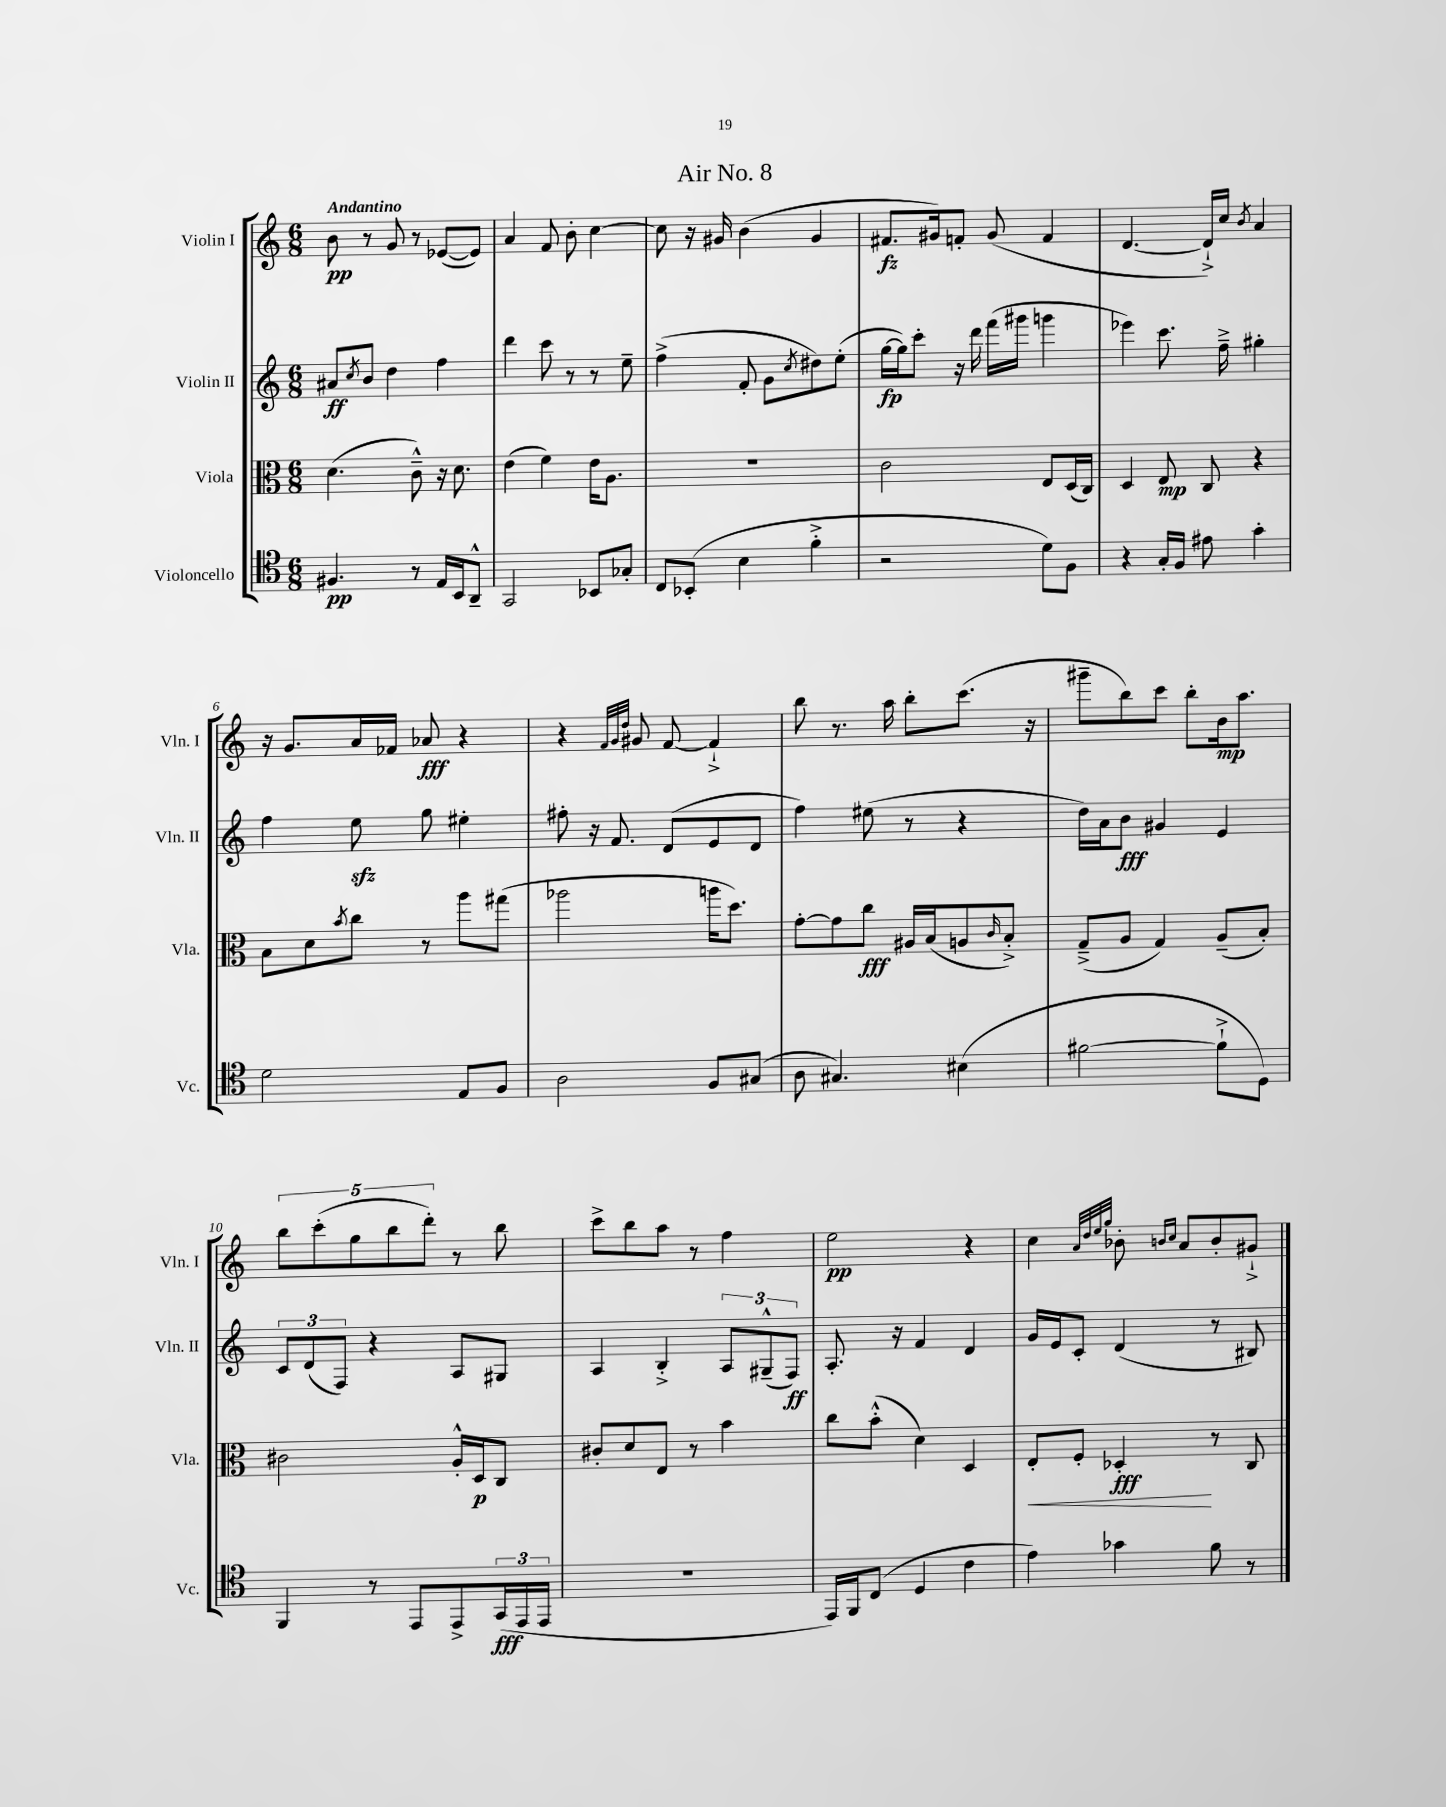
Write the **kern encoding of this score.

**kern	**dynam	**kern	**dynam	**kern	**dynam	**kern	**dynam
*part4	*part4	*part3	*part3	*part2	*part2	*part1	*part1
*staff4	*staff4	*staff3	*staff3	*staff2	*staff2	*staff1	*staff1
*I"Violoncello	*	*I"Viola	*	*I"Violin II	*	*I"Violin I	*
*I'Vc.	*	*I'Vla.	*	*I'Vln. II	*	*I'Vln. I	*
*clefC4	*	*clefC3	*	*clefG2	*	*clefG2	*
*k[]	*	*k[]	*	*k[]	*	*k[]	*
*M6/8	*	*M6/8	*	*M6/8	*	*M6/8	*
=1	=1	=1	=1	=1	=1	=1	=1
!	!	!	!	!	!	!LO:TX:a:B:t=Andantino	!
4.F#X/	pp	(4.d\	.	8a#X/L	ff	8b\	pp
.	.	.	.	8qcc/	.	.	.
.	.	.	.	8b/J	.	8r	.
.	.	.	.	4dd\	.	8g/	.
8r	.	8c~^^\)	.	.	.	8r	.
16E/LL	.	16r	.	4ff\	.	([8e-X/L	.
16BB/J	.	8.d\	.	.	.	.	.
8AA~^^/J	.	.	.	.	.	8e-/J])	.
=2	=2	=2	=2	=2	=2	=2	=2
2GG/	.	(4e\	.	4ddd\	.	4a/	.
.	.	4f\)	.	8ccc\	.	8f/	.
.	.	.	.	8r	.	8b'\	.
8BB-X/L	.	16e\KL	.	8r	.	[4cc\	.
.	.	8.A\J	.	.	.	.	.
8G-X'/J	.	.	.	8ee~\	.	.	.
=3	=3	=3	=3	=3	=3	=3	=3
8C/L	.	2.r	.	(4ff^\	.	8cc\]	.
(8BB-X'/J	.	.	.	.	.	16r	.
.	.	.	.	.	.	16g#X/	.
4B\	.	.	.	8f'/	.	(4b\	.
.	.	.	.	8g\L	.	.	.
.	.	.	.	8qcc/	.	.	.
4f'^\	.	.	.	8dd#X\)	.	4g#/	.
.	.	.	.	(8ee'\J	.	.	.
=4	=4	=4	=4	=4	=4	=4	=4
2r	.	2c\	.	[16gg\LL	fp	8.f#X/L	fz
.	.	.	.	16gg\J])	.	.	.
.	.	.	.	8ccc'\J	.	.	.
.	.	.	.	.	.	16g#X/k)	.
.	.	.	.	16r	.	8fn'/J	.
.	.	.	.	16ddd\	.	.	.
.	.	.	.	(16fff\LL	.	(8g#/	.
.	.	.	.	16ggg#X\JJ	.	.	.
8d\L)	.	8E/L	.	4gggn\	.	4f/	.
8F\J	.	(16D/L	.	.	.	.	.
.	.	16C/JJ)	.	.	.	.	.
=5	=5	=5	=5	=5	=5	=5	=5
4r	.	4D/	.	4eee-X\)	.	[4.d/	.
16G'/LL	.	8E/	mp	8.ccc\	.	.	.
16F/JJ	.	.	.	.	.	.	.
8e#X\	.	8C/	.	.	.	16d`^/LL])	.
.	.	.	.	16ff~^\	.	16cc/JJ	.
.	.	.	.	.	.	8qb/	.
4g'\	.	4r	.	4gg#X'\	.	4a/	.
!!LO:LB:g=z
=6	=6	=6	=6	=6	=6	=6	=6
2d\	.	8B\L	.	4ff\	.	16r	.
.	.	.	.	.	.	8.g/L	.
.	.	8d\	.	.	.	.	.
.	.	8qb/	.	.	.	.	.
.	.	8cc\J	.	8eezz\	.	16a/L	.
.	.	.	.	.	.	16f-X/JJ	.
.	.	8r	.	8gg\	.	8a-X/	fff
8E/L	.	8aa\L	.	4ee#X'\	.	4r	.
8F/J	.	(8gg#X\J	.	.	.	.	.
=7	=7	=7	=7	=7	=7	=7	=7
2A\	.	2aa-X\	.	8ff#X'\	.	4r	.
.	.	.	.	16r	.	.	.
.	.	.	.	8.f/	.	.	.
.	.	.	.	.	.	32qqf/LLL	.
.	.	.	.	.	.	32qqg/	.
.	.	.	.	.	.	32qqdd/JJJ	.
.	.	.	.	.	.	8g#X/	.
.	.	.	.	(8d/L	.	[8f/	.
8F/L	.	16aan\KL	.	8e/	.	4f`^/]	.
.	.	8.dd\J)	.	.	.	.	.
(8G#X/J	.	.	.	8d/J	.	.	.
=8	=8	=8	=8	=8	=8	=8	=8
8A\	.	[8g'\L	.	4ff\)	.	8bb\	.
4.G#X/)	.	8g\]	.	.	.	8.r	.
.	.	8cc\J	fff	(8ee#X\	.	.	.
.	.	.	.	.	.	16aa\	.
.	.	16A#X/LL	.	8r	.	8bb'\L	.
.	.	(16B/J	.	.	.	.	.
(4B#X\	.	8An/	.	4r	.	(8.ccc\J	.
.	.	16qqc/	.	.	.	.	.
.	.	8B'^/J)	.	.	.	.	.
.	.	.	.	.	.	16r	.
=9	=9	=9	=9	=9	=9	=9	=9
[2f#X\	.	(8G~^/L	.	16dd\LL)	.	8ggg#X~\L	.
.	.	.	.	16a\J	.	.	.
.	.	8A/J	.	8b\J	fff	8bb\)	.
.	.	4G/)	.	4g#X/	.	8ccc\J	.
.	.	.	.	.	.	8bb'\L	.
8f#`^\L]	.	(8A~/L	.	4e/	.	16b\k	mp
.	.	.	.	.	.	8.aa\J	.
8D\J)	.	8B'/J)	.	.	.	.	.
!!LO:LB:g=z
=10	=10	=10	=10	=10	=10	=10	=10
4FF/	.	2c#X\	.	12c/L	.	10bb\L	.
.	.	.	.	(12d/	.	.	.
.	.	.	.	.	.	(10ccc'\	.
.	.	.	.	12F/J)	.	.	.
.	.	.	.	.	.	10gg\	.
8r	.	.	.	4r	.	.	.
.	.	.	.	.	.	10bb\	.
8EE/L	.	.	.	.	.	.	.
.	.	.	.	.	.	10ddd'\J)	.
8EE^/	.	16A'^^/LL	.	8A/L	.	8r	.
.	.	16D/J	p	.	.	.	.
(24GG/L	fff	8C/J	.	8G#X/J	.	8bb\	.
24EE/	.	.	.	.	.	.	.
24EE/JJ	.	.	.	.	.	.	.
=11	=11	=11	=11	=11	=11	=11	=11
2.r	.	8c#X'/L	.	4A/	.	8ccc^\L	.
.	.	8d/	.	.	.	8bb\	.
.	.	8E/J	.	4B'^/	.	8aa\J	.
.	.	8r	.	.	.	8r	.
.	.	4b\	.	12A/L	.	4ff\	.
.	.	.	.	(12G#X~^^/	.	.	.
.	.	.	.	12F/J)	ff	.	.
=12	=12	=12	=12	=12	=12	=12	=12
16EE/LL)	.	8cc\L	.	8.A'/	.	2ee\	pp
16FF/J	.	.	.	.	.	.	.
(8C/J	.	(8b'^^\J	.	.	.	.	.
.	.	.	.	16r	.	.	.
4D/	.	4d\)	.	4f/	.	.	.
4c\	.	4D/	.	4d/	.	4r	.
=13	=13	=13	=13	=13	=13	=13	=13
!	!	!	!LO:HP:b	!	!	!	!
4e\)	.	8E'/L	<	16g/LL	.	4cc\	.
.	.	.	.	16e/J	.	.	.
.	.	8F'/J	.	8c'/J	.	.	.
.	.	.	.	.	.	32qqa/LLL	.
.	.	.	.	.	.	32qqdd/	.
.	.	.	.	.	.	32qqee/	.
.	.	.	.	.	.	32qqgg/JJJ	.
4g-X\	.	4D-X'/	fff	(4d/	.	8b-X'\	.
.	.	.	.	.	.	16qqbn/LL	.
.	.	.	.	.	.	16qqcc/JJ	.
.	.	.	.	.	.	8a/L	.
8f\	.	8r	[	8r	.	8b'/	.
8r	.	8C/	.	8B#X/)	.	8g#X`^/J	.
==	==	==	==	==	==	==	==
*-	*-	*-	*-	*-	*-	*-	*-
